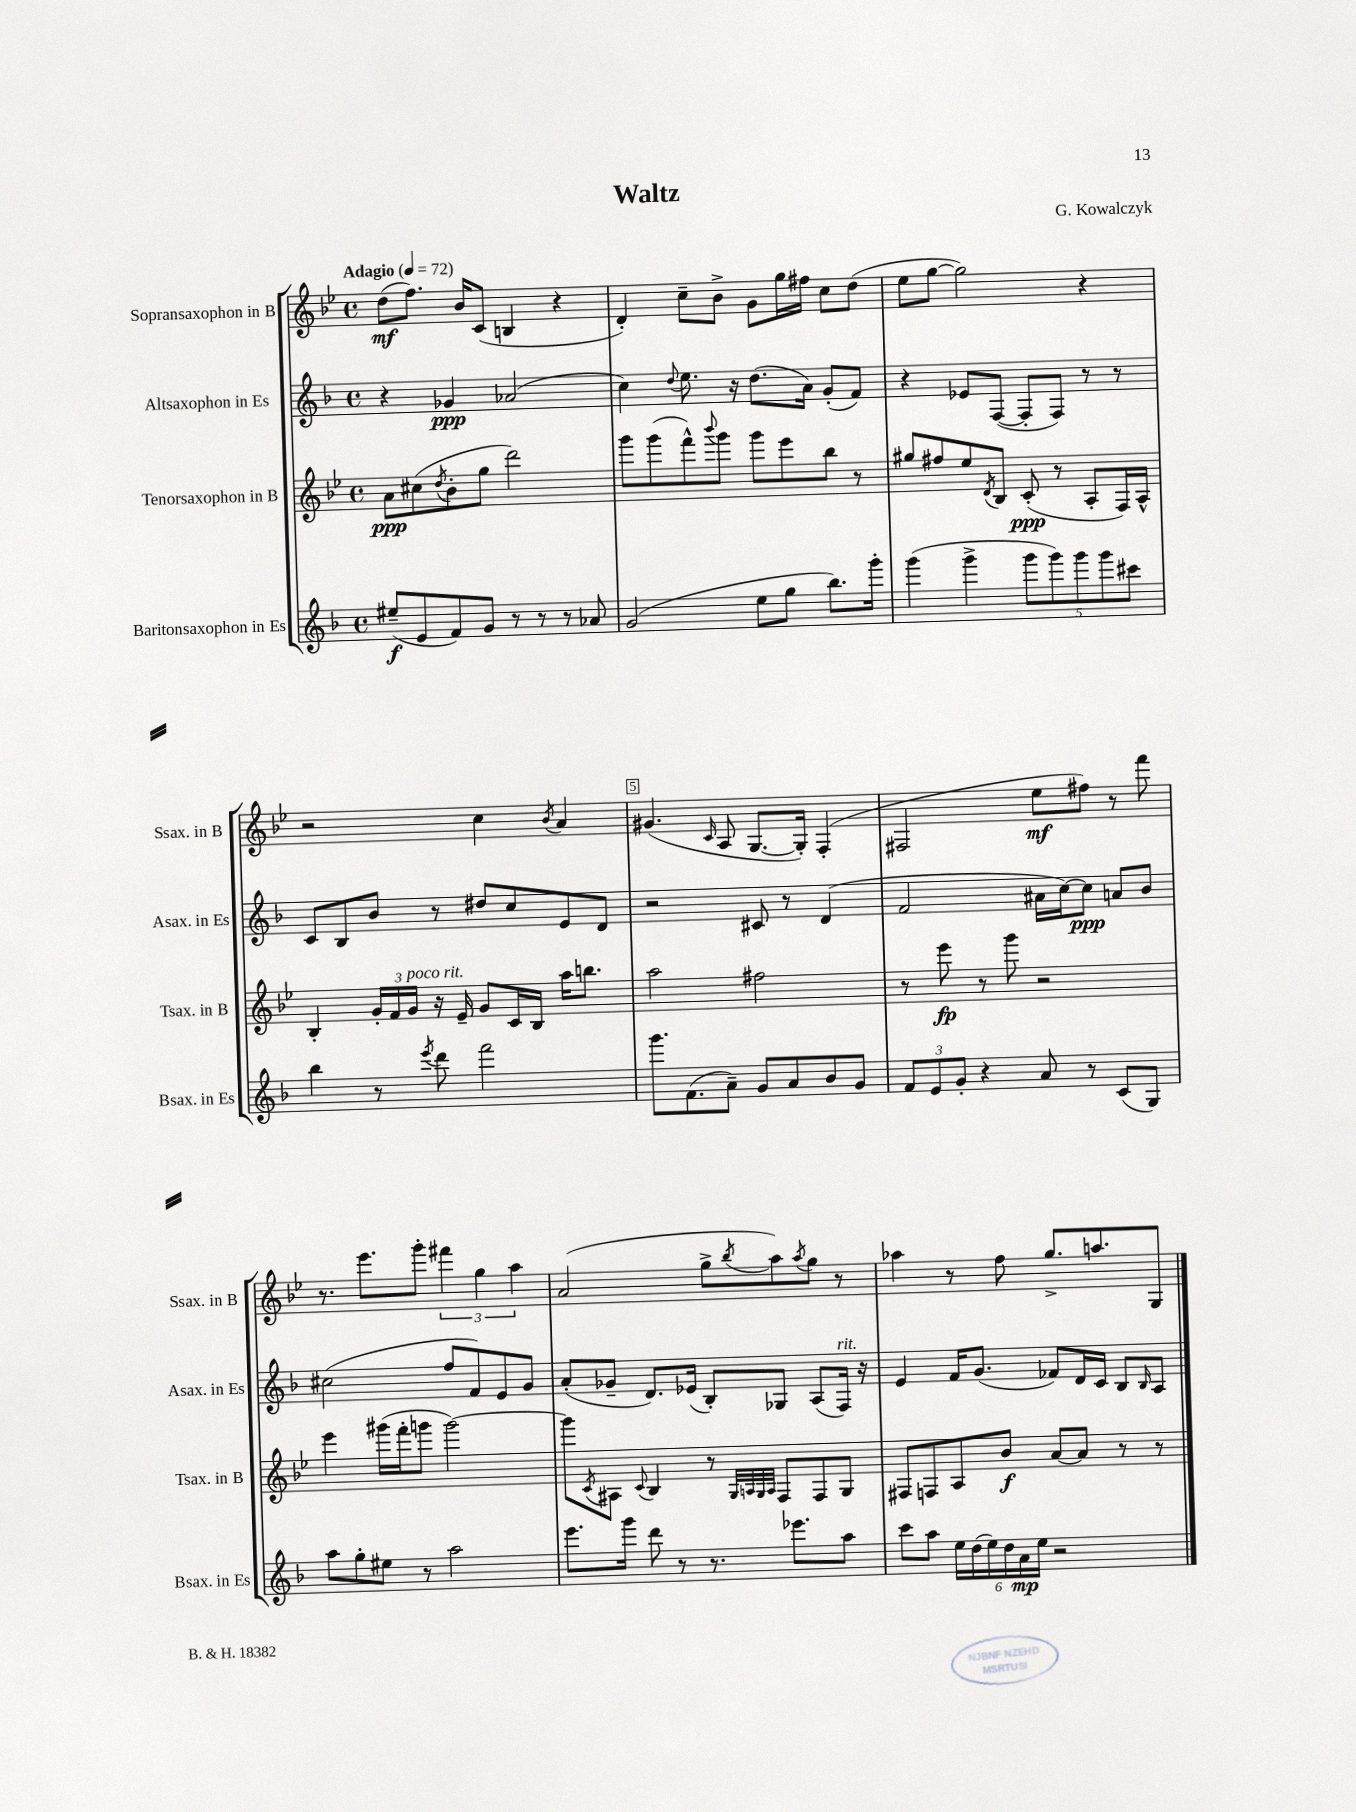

**kern	**dynam	**kern	**dynam	**kern	**dynam	**kern	**dynam
*part4	*part4	*part3	*part3	*part2	*part2	*part1	*part1
*staff4	*staff4	*staff3	*staff3	*staff2	*staff2	*staff1	*staff1
*I"Baritonsaxophon in Es	*	*I"Tenorsaxophon in B	*	*I"Altsaxophon in Es	*	*I"Sopransaxophon in B	*
*I'Bsax. in Es	*	*I'Tsax. in B	*	*I'Asax. in Es	*	*I'Ssax. in B	*
*clefG2	*	*clefG2	*	*clefG2	*	*clefG2	*
*k[b-]	*	*k[b-e-]	*	*k[b-]	*	*k[b-e-]	*
*M4/4	*	*M4/4	*	*M4/4	*	*M4/4	*
*met(c)	*	*met(c)	*	*met(c)	*	*met(c)	*
*MM72	*	*MM72	*	*MM72	*	*MM72	*
=1	=1	=1	=1	=1	=1	=1	=1
!	!	!	!	!	!	!LO:TX:a:B:t=Adagio	!
(8ee#X~/L	f	8a\L	ppp	4r	.	(8dd\L	mf
8e/	.	(8cc#X\	.	.	.	8.ff\J)	.
.	.	8qdd/	.	.	.	.	.
8f/)	.	8b-'\	.	4g-X/	ppp	.	.
.	.	.	.	.	.	16b-/KL	.
8g/J	.	8gg\J	.	.	.	(8c/J	.
8r	.	2ddd\)	.	(2a-X/	.	4Bn/	.
8r	.	.	.	.	.	.	.
8r	.	.	.	.	.	4r	.
8a-X/	.	.	.	.	.	.	.
=2	=2	=2	=2	=2	=2	=2	=2
(2g/	.	8ggg\L	.	4cc\)	.	4d'/)	.
.	.	(8ggg\	.	.	.	.	.
.	.	.	.	8qqdd/	.	.	.
.	.	8fff^^\)	.	8.ee\	.	8cc~\L	.
.	.	8qqbbb-/	.	.	.	.	.
.	.	8ggg\J	.	.	.	8b-^\J	.
.	.	.	.	16r	.	.	.
8ee\L	.	8ggg\L	.	(8.dd\L	.	8g\L	.
8gg\J	.	8eee-\	.	.	.	16gg\L	.
.	.	.	.	16a\Jk)	.	16ff#X\JJ	.
8.bb-\L)	.	8bb-\J	.	(8g'/L	.	8cc\L	.
.	.	8r	.	8f/J)	.	(8dd\J	.
16ggg'\Jk	.	.	.	.	.	.	.
=3	=3	=3	=3	=3	=3	=3	=3
(4ggg\	.	8gg#X/L	.	4r	.	8ee-\L	.
.	.	8ff#X/	.	.	.	[8gg\J	.
4ggg^\	.	8ee-/	.	8e-X/L	.	2gg\])	.
.	.	8qd/	.	.	.	.	.
.	.	8B-/J	.	([8F/J	.	.	.
10ggg\L	.	(8c'/	ppp	8F'/L]	.	.	.
10ggg\)	.	.	.	.	.	.	.
.	.	8r	.	8F/J)	.	.	.
10ggg\	.	.	.	.	.	.	.
.	.	8A'/L	.	8r	.	4r	.
10ggg\	.	.	.	.	.	.	.
.	.	16F/L)	.	8r	.	.	.
10ccc#X\J	.	.	.	.	.	.	.
.	.	16A^^/JJ	.	.	.	.	.
!!LO:LB:g=z
=4	=4	=4	=4	=4	=4	=4	=4
4bb-\	.	4B-'/	.	8c/L	.	2r	.
.	.	.	.	8B-/	.	.	.
8r	.	24g'/LL	.	8b-/J	.	.	.
.	.	24f/	.	.	.	.	.
!	!	!LO:TX:a:i:t=poco rit.	!	!	!	!	!
.	.	24g/JJ	.	.	.	.	.
8qeee/	.	.	.	.	.	.	.
8ddd\	.	16r	.	8r	.	.	.
.	.	16e-~/	.	.	.	.	.
2fff\	.	8g/L	.	8dd#X/L	.	4cc\	.
.	.	16c/L	.	8cc/	.	.	.
.	.	16B-/JJ	.	.	.	.	.
.	.	.	.	.	.	8qb-/	.
.	.	16aa\KL	.	8e/	.	4a/	.
.	.	8.bbn\J	.	.	.	.	.
.	.	.	.	8d/J	.	.	.
=5	=5	=5	=5	=5	=5	=5	=5
8.ggg\L	.	2aa\	.	2r	.	(4.g#X/	.
(8.f\	.	.	.	.	.	.	.
.	.	.	.	.	.	16qqc/	.
8a~\J)	.	.	.	.	.	8A/	.
8g/L	.	2ff#X\	.	8c#X/	.	[8.G/L	.
8a/	.	.	.	8r	.	.	.
.	.	.	.	.	.	16G'/Jk])	.
8b-/	.	.	.	(4d/	.	(4F'/	.
8g/J	.	.	.	.	.	.	.
=6	=6	=6	=6	=6	=6	=6	=6
12f/L	.	8r	.	2f/	.	2F#X/	.
12e/	.	.	.	.	.	.	.
.	.	8eee-\	fp	.	.	.	.
12g'/J	.	.	.	.	.	.	.
4r	.	8r	.	.	.	.	.
.	.	8ggg\	.	.	.	.	.
8a/	.	2r	.	16a#X\LL	.	8ee-\L	mf
.	.	.	.	[16cc\J)	.	.	.
8r	.	.	.	8cc\J]	ppp	8ff#X\J)	.
(8c/L	.	.	.	8an/L	.	8r	.
8G/J)	.	.	.	8b-/J	.	8fff\	.
!!LO:LB:g=z
=7	=7	=7	=7	=7	=7	=7	=7
8aa\L	.	4eee-\	.	(2cc#X\	.	8.r	.
8gg'\	.	.	.	.	.	.	.
.	.	.	.	.	.	8.eee-\L	.
8ee#X\J	.	(16ggg#X\LL	.	.	.	.	.
.	.	16fff'\J	.	.	.	.	.
8r	.	8gggn\J	.	.	.	8ggg'\J	.
2aa\	.	[2ggg\)	.	8ff/L	.	6fff#X\	.
.	.	.	.	8f/)	.	.	.
.	.	.	.	.	.	6gg\	.
.	.	.	.	8e/	.	.	.
.	.	.	.	.	.	6aa\	.
.	.	.	.	8g/J	.	.	.
=8	=8	=8	=8	=8	=8	=8	=8
8.eee\L	.	8ggg\L]	.	(8a'/L	.	(2a/	.
.	.	8qc/	.	.	.	.	.
.	.	8A#X\J	.	8g-X~/J	.	.	.
16ggg\Jk	.	.	.	.	.	.	.
.	.	8qqc/	.	.	.	.	.
8ddd\	.	4B-/	.	8.d/L)	.	.	.
8r	.	.	.	.	.	.	.
.	.	.	.	(16e-X/Jk	.	.	.
8.r	.	8r	.	8B-'/L)	.	8gg^\L	.
.	.	32qqG/LLL	.	.	.	.	.
.	.	32qqAn/	.	.	.	.	.
.	.	32qqG/	.	.	.	.	.
.	.	32qqA/JJJ	.	.	.	8qbb-/	.
.	.	8F/L	.	8G-X/J	.	8aa\)	.
8.eee-X\L	.	.	.	.	.	.	.
.	.	.	.	.	.	8qaa/	.
.	.	8F/	.	(8A/L	.	8gg\J	.
!	!	!	!	!LO:TX:a:i:t=rit.	!	!	!
8aa\J	.	8G/J	.	16F/Jk)	.	8r	.
.	.	.	.	16r	.	.	.
=9	=9	=9	=9	=9	=9	=9	=9
8ccc\L	.	8F#X/L	.	4e/	.	4aa-X\	.
8aa\J	.	8Fn/	.	.	.	.	.
24ee\LL	.	8A/	.	16f/KL	.	8r	.
(24dd\	.	.	.	.	.	.	.
.	.	.	.	(8.g/J	.	.	.
24ee\)	.	.	.	.	.	.	.
24dd\	.	8b-/J	f	.	.	8ff\	.
24a\	mp	.	.	.	.	.	.
24ee\JJ	.	.	.	.	.	.	.
2r	.	[8a/L	.	8f-X/L)	.	8.gg^/L	.
.	.	8a/J]	.	16d/L	.	.	.
.	.	.	.	16c/JJ	.	8.aan/	.
.	.	8r	.	8B-/L	.	.	.
.	.	.	.	16qqB-/	.	.	.
.	.	8r	.	8A/J	.	8G/J	.
==	==	==	==	==	==	==	==
*-	*-	*-	*-	*-	*-	*-	*-
